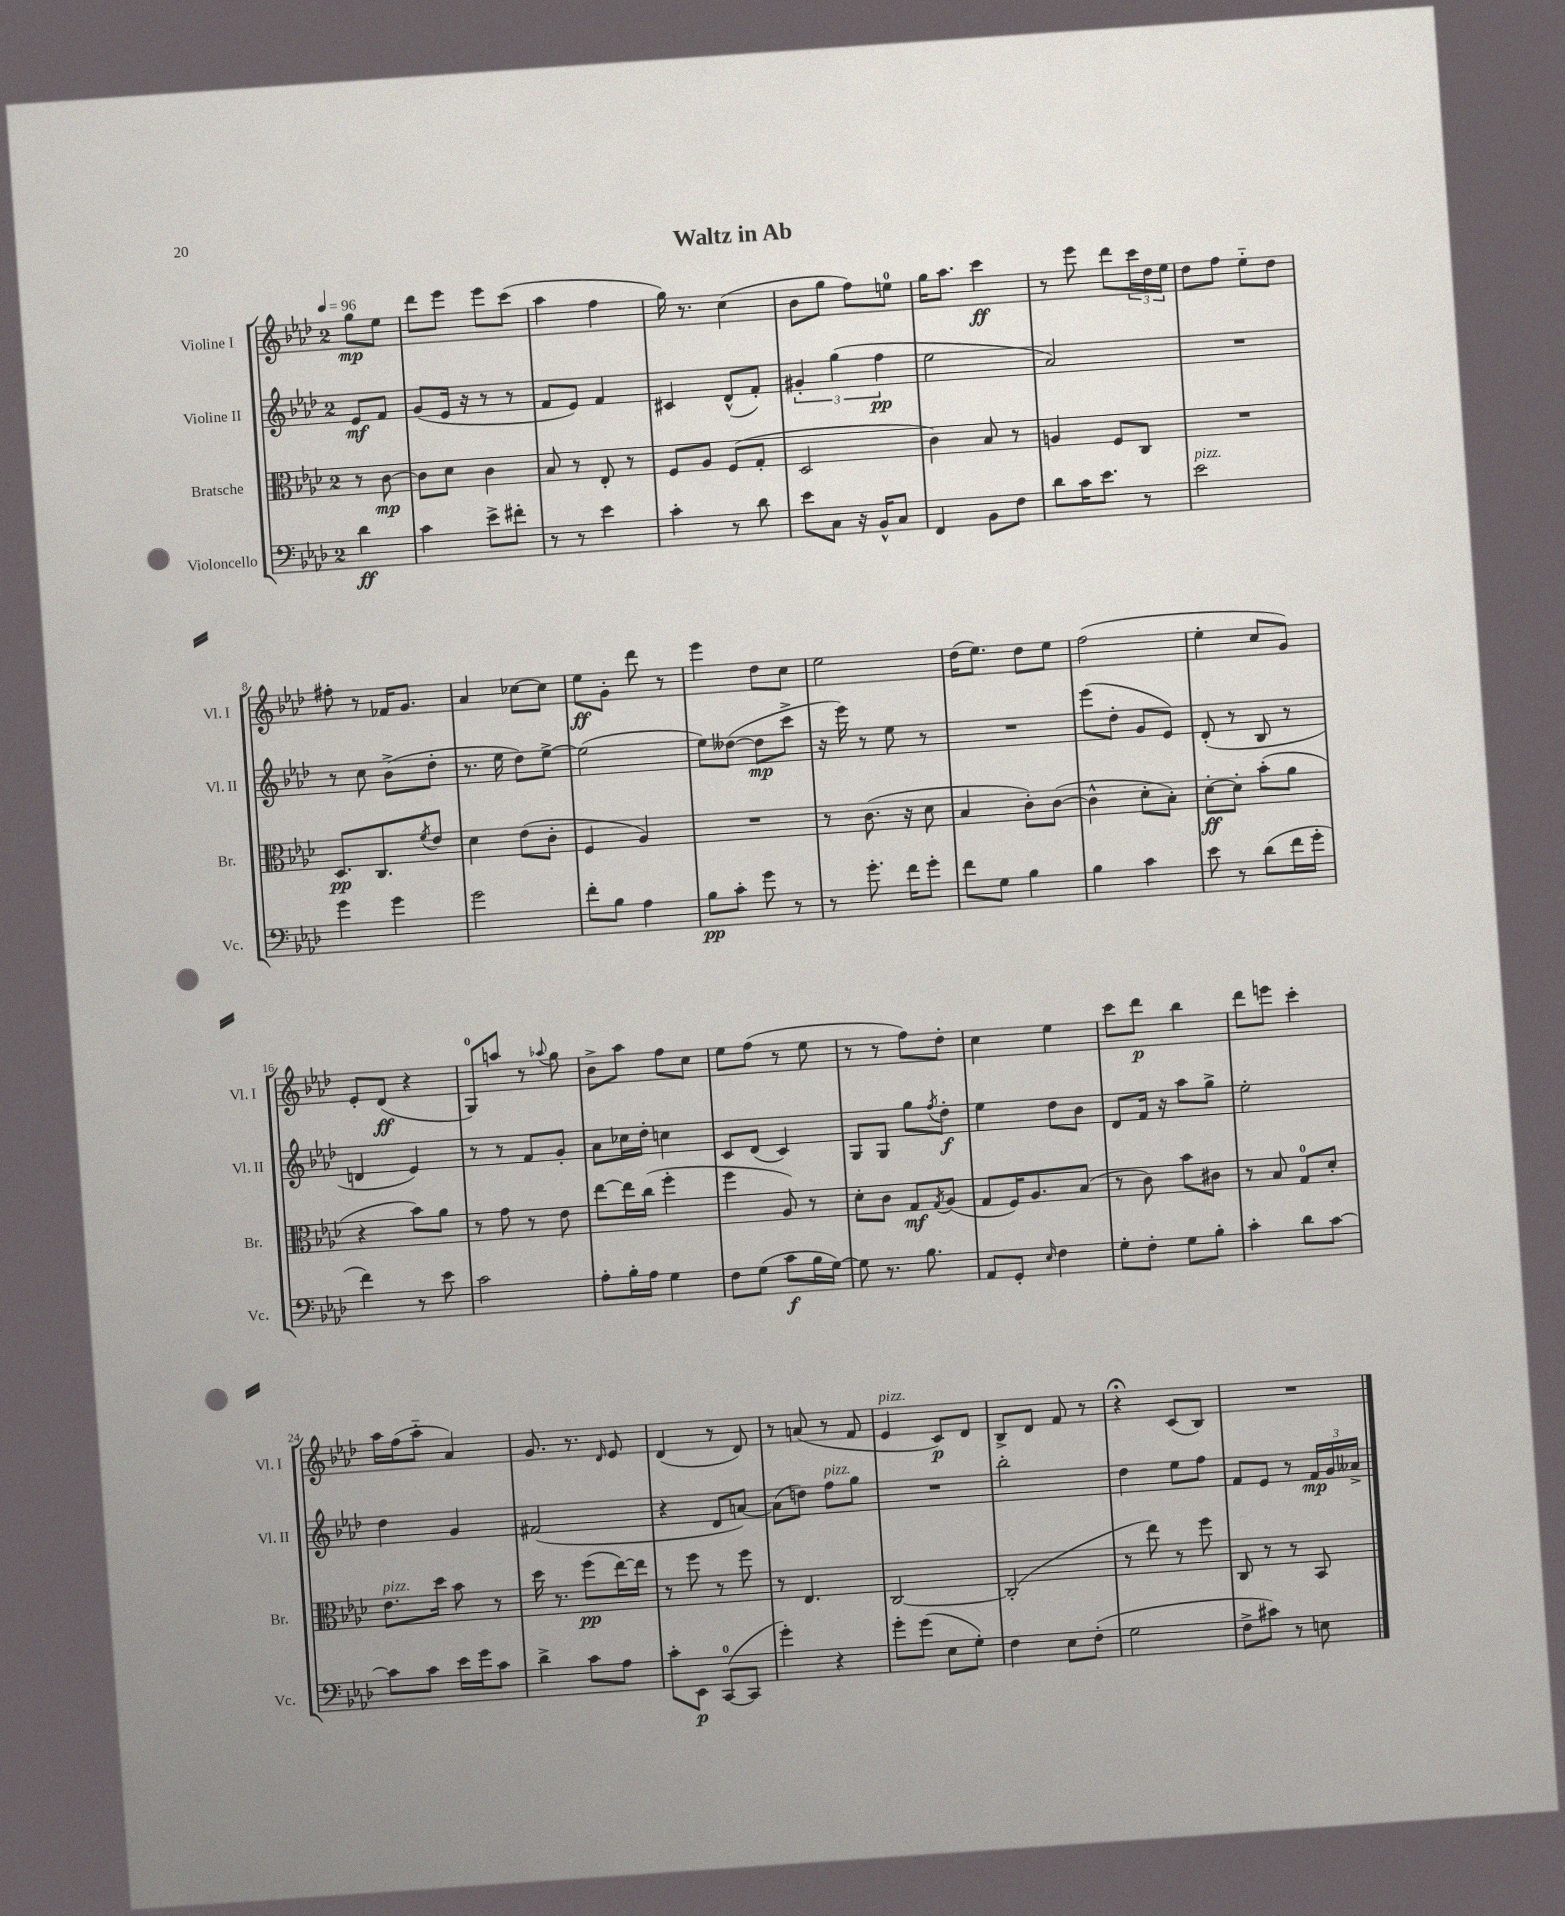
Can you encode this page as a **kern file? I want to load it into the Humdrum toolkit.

**kern	**kern	**kern	**kern
*staff4	*staff3	*staff2	*staff1
*clefF4	*clefC3	*clefG2	*clefG2
*k[b-e-a-d-]	*k[b-e-a-d-]	*k[b-e-a-d-]	*k[b-e-a-d-]
*M2/4	*M2/4	*M2/4	*M2/4
*MM96	*MM96	*MM96	*MM96
4d-	8r	8e-	8gg
.	[8c	8f	8ee-
=	=	=	=
4c	8c]	(8g	8ddd-
.	8d-	16e-	8eee-
.	.	16r	.
8e-^	4c	8r	8eee-
8f#'	.	8r	(8ccc
=	=	=	=
8r	8B-	8f	4aa-
8r	8r	8e-)	.
4e-	8E-'	4f	4ff
.	8r	.	.
=	=	=	=
4c'	8F	4c#	16gg)
.	.	.	8.r
.	8A-	.	.
8r	(8F	(8d-^^	(4cc
8d-	8G'	8f')	.
=	=	=	=
8e-	2D-	6g#'	8b-
8C	.	.	8gg
.	.	(6gg	.
16r	.	.	8ff)
16BB-^^	.	.	.
.	.	6ff	.
8C	.	.	8ee
=	=	=	=
4FF	4c)	2ee-	16gg
.	.	.	8.aa-
8BB-	8B-	.	4ccc
8F	8r	.	.
=	=	=	=
8d-	4A	2a-)	8r
16c	.	.	8eee-
8.e-	.	.	.
.	8F	.	8ddd-
8r	8C	.	24ccc
.	.	.	24dd-
.	.	.	24ee-
=	=	=	=
2e-	2r	2r	8dd-
.	.	.	8ff
.	.	.	8ee-'~
.	.	.	8dd-
=	=	=	=
4g	8.D-	8r	8ff#'
.	.	8cc	8r
.	8.C	.	.
4g	.	(8b-^	16f-
.	.	.	8.g
.	8qf	.	.
.	8e-	8dd-'	.
=	=	=	=
2g	4d-	8.r	4a-
.	.	16ee-	.
.	(8e-	8dd-)	[8cc-
.	8c'	[8ee-^	8cc-]
=	=	=	=
8f'	4F	(2ee-]	8ee-
8B-	.	.	8g'
4A-	4A-)	.	8ddd-
.	.	.	8r
=	=	=	=
8B-	2r	8ee-)	4eee-
8c'	.	([8dd--	.
8g	.	8dd--]	8dd-
8r	.	8ccc^	8cc
=	=	=	=
8r	8r	16r	2ee-
.	.	16eee-)	.
8.g'	(8.c	8r	.
.	.	8ee-	.
16f	16r	.	.
8g'	8d-	8r	.
=	=	=	=
8f	4B-	2r	(16dd-
.	.	.	8.ee-)
8G	.	.	.
4B-	8c')	.	8dd-
.	([8c	.	8ee-
=	=	=	=
4B-	4c^^]	(8eee-	(2ff
.	.	8dd-'	.
4c	8d-'	8g	.
.	8B-')	8e-)	.
=	=	=	=
8e-	[8d-'	(8d-'	4ee-'
8r	8d-']	8r	.
(8d-	(8b-'	8B-	8cc
16f	8a-	8r	8g)
16g'	.	.	.
=	=	=	=
4f)	4r	4d	8e-'
.	.	.	(8d-
8r	8b-)	4e-)	4r
8e-	8a-	.	.
=	=	=	=
2c	8r	8r	8G)
.	8g	8r	8aa
.	8r	8f	8r
.	.	.	8qqaa-
.	8e-	8g'	8gg
=	=	=	=
8A-'	[8ee-	8a-	8b-^
16B-'	16ee-]	16cc-	8aa-
16A-	(16cc	16dd-'	.
4G	4ff'	4cc	8ff
.	.	.	8cc
=	=	=	=
8F	4ff	8c	8ee-
(8G	.	(8d-	(8ff
8c	8A-)	4c)	8r
16B-	8r	.	8ee-
[16G)	.	.	.
=	=	=	=
8G]	8d-'	8G	8r
8.r	8c	8G	8r
.	8G	8gg	8ff)
8.B-	.	.	.
.	8qG	8qff	.
.	(8A-	8dd-'	8dd-'
=	=	=	=
8AA-	8G	4ee-	4cc
8GG'	16F)	.	.
.	8.A-	.	.
16qqE-	.	.	.
4F	.	8dd-	4ee-
.	(8B-	8b-	.
=	=	=	=
8G'	8r	8d-	8ccc
8F'	8c)	16f	8ddd-
.	.	16r	.
8G	8b-	8aa-	4bb-
8B-'	8c#	8gg^	.
=	=	=	=
4c'	8r	2ee-'	8ddd-
.	8B-	.	8eee
8d-	8G	.	4ccc'
[8c	8d-'	.	.
=	=	=	=
8c]	8.e-	4dd-	16aa-
.	.	.	(16ff
8c	.	.	8aa-'~
.	16dd-	.	.
16e-	8b-	4g	4a-)
16g	.	.	.
8c	8r	.	.
=	=	=	=
4d-^	16dd-	(2f#	8.g
.	8.r	.	.
.	.	.	8.r
8c	(8ff	.	.
.	.	.	16qqd-
8A-	[16ee-)	.	8e-
.	16ee-]	.	.
=	=	=	=
8c'	8r	4r	(4d-
8EE-	8ff	.	.
([8CC	8r	8d-	8r
8CC]	8ff	[8a)	8d-)
=	=	=	=
4g')	8r	(8a]	8r
.	4.E-	8dd)	(8a
4r	.	8ff	8r
.	.	8gg	8f
=	=	=	=
8g'	[2C	2r	4e-
(8g	.	.	.
8E-	.	.	8c)
8G')	.	.	8d-
=	=	=	=
4F	(2C']	2bb-'	8B-^
.	.	.	8d-
8E-	.	.	8f
(8F'	.	.	8r
=	=	=	=
2G	8r	4dd-	4r;
.	8ee-)	.	.
.	8r	8ee-	(8c
.	8ff	8ff	8B-)
=	=	=	=
8F^	8C	8f	2r
8c#)	8r	8e-	.
8r	8r	8r	.
8E	8BB-	24f	.
.	.	24g	.
.	.	24a--^	.
==	==	==	==
*-	*-	*-	*-
